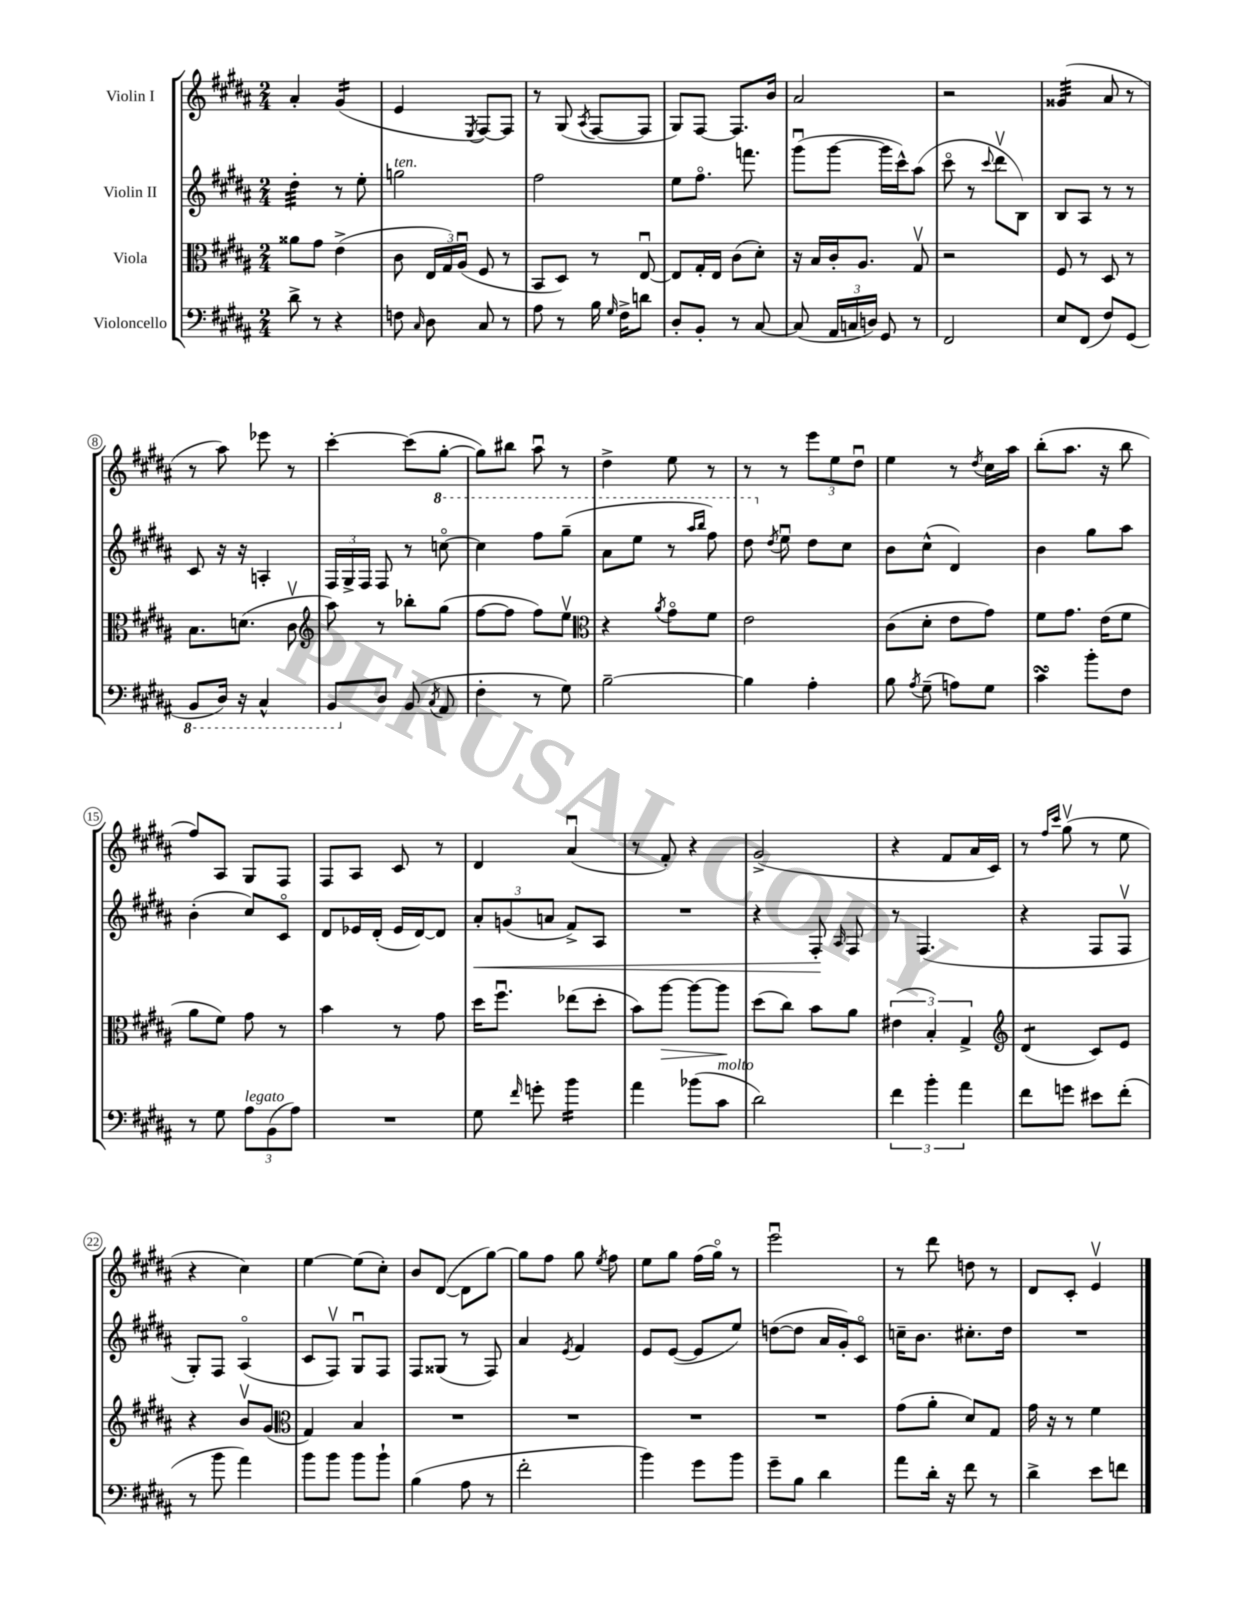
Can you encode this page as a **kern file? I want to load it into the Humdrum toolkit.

**kern	**kern	**kern	**kern
*staff4	*staff3	*staff2	*staff1
*clefF4	*clefC3	*clefG2	*clefG2
*k[f#c#g#d#a#]	*k[f#c#g#d#a#]	*k[f#c#g#d#a#]	*k[f#c#g#d#a#]
*M2/4	*M2/4	*M2/4	*M2/4
8d#^\	8a##\L	4dd#'\	4a#'/
8r	8g#\J	.	.
4r	(4e^\	8r	(4g#/
.	.	8ee'\	.
=	=	=	=
8F\	8c#\	2gg\	4e/
16qqC#/	.	.	.
8D#\	24E/LL	.	.
.	24G#/)	.	.
.	(24A#u/JJ	.	.
.	.	.	8qE/
8C#/	8F#/	.	[8F#/L)
8r	8r	.	8F#/]J
=	=	=	=
8A#\	8BB/L	2ff#\	8r
8r	8D#/J)	.	(8G#/
.	.	.	8qA#/
16B\	8r	.	[8F#/L
16qqG#/	.	.	.
16F#^\LK	.	.	.
8d\J	[8Eu/	.	8F#/]J
=	=	=	=
8D#'/L	8E/]L	8ee\L	8G#/L)
8BB'/J	16G#'/L	8.ff#o\J	[8F#/J
.	16E/JJ	.	.
8r	(8c#\L	.	8.F#/]L
.	.	8.fff\	.
[8C#/	8d#'\J)	.	.
.	.	.	16b/Jk
=	=	=	=
(8C#/]	16r	(8ggg#u\L	2a#/
.	16B/LL	.	.
24AA#/LL	16c#'/J	[8ggg#\J	.
24C/	.	.	.
.	8.A#/J	.	.
24D/JJ)	.	.	.
8GG#/	.	16ggg#\]LL	.
.	.	16ccc#^^\J)	.
8r	8G#v/	(8aa#\J	.
=	=	=	=
2FF#/	2r	8ccc#o\	2r
.	.	8r	.
.	.	8qqccc#/	.
.	.	8ddd#v\L	.
.	.	8B\J)	.
=	=	=	=
8E/L	8F#/	8B/L	(4g##/
(8FF#/J	8r	8A#/J	.
8F#/L)	8D#/	8r	8a#/
(8GG#/J	8r	8r	8r
=	=	=	=
8BBB/L	8.B\L	8c#/	8r
16DD#/Jk)	.	16r	8aa#\)
16r	(8.d\J	16r	.
4CC#^^/	.	4A'/	8eee-\
.	8c#v\	.	8r
=	=	=	=
*	*clefG2	*	*
8BBB/L	8aa#\)	24F#/LL	[4ccc#'\
.	.	24G#^/	.
.	.	24F#/JJ	.
8D#/J	8r	8F#/	.
(8BB/	8bb-'\L	8r	(8ccc#\]L
8qC#/	.	.	.
8AA#/	(8gg#\J	[8ccco\	[8gg#'\J
=	=	=	=
4F#'\	[8ff#\L	4ccc\]	8gg#\]L)
.	8ff#\]J	.	8bb#\J
8r	8ff#\L)	8fff#\L	8aa#u\
8G#\)	8eev\J	(8ggg#~\J	8r
=	=	=	=
*	*clefC3	*	*
[2B~\	4r	8aa#\L	4dd#^\
.	.	8eee\J	.
.	8qa#/	.	.
.	8g#o\L	8r	8ee\
.	.	16qqaaa#/LL	.
.	.	16qqbbb/JJ	.
.	8f#\J	8fff#\)	8r
=	=	=	=
4B\]	2e\	8ddd#\	8r
.	.	8qdd#/	.
.	.	8eeu\	8r
4A#'\	.	8dd#\L	12eee\L
.	.	.	12ee\
.	.	8cc#\J	.
.	.	.	12dd#u\J
=	=	=	=
8B\	(8c#\L	8b\L	4ee\
8qA#/	.	.	.
(8G#~\	8d#'\J	(8cc#^^\J	.
8A\L)	8e\L	4d#/)	8r
.	.	.	8qdd#/
8G#\J	8g#\J)	.	16cc#\LL
.	.	.	16aa#\JJ
=	=	=	=
4c#\	8f#\L	4b\	(8bb'\L
.	8.g#\J	.	8.aa#\J
8b'\L	.	8gg#\L	.
.	(16e\LK	.	16r
8F#\J	8f#\J	8aa#\J	8bb\
=	=	=	=
8r	8a#\L	(4b'\	8ff#/L)
8G#\	8f#\J)	.	8A#/J
12A#\L	8g#\	8cc#/L)	8G#/L
(12BB\	.	.	.
.	8r	8c#o/J	8F#/J
12A#\J)	.	.	.
=	=	=	=
2r	4b\	8d#/L	8F#/L
.	.	16e-/L	8A#/J
.	.	(16d#'/JJ	.
.	8r	16e-/LL	8c#/
.	.	[16d#/J)	.
.	8g#\	8d#/]J	8r
=	=	=	=
8G#\	16dd#\LK	12a#'/L	4d#/
.	8.ff#u\J	.	.
.	.	(12g/	.
16qqf#/	.	.	.
8g'\	.	.	.
.	.	12a/J	.
4b\	(8ee-\L	8f#^/L)	(4a#u/
.	8dd#'\J	8A#/J	.
=	=	=	=
4a#\	8b\L)	2r	8r
.	[8aa#\J	.	8f#'/)
(8b-\L	8aa#\_L	.	4r
8c#\J	8aa#\]J	.	.
=	=	=	=
2d#\)	(8dd#\L	4r	(2g#^/
.	8cc#\J)	.	.
.	8b\L	8F#'/	.
.	.	16qqA#/	.
.	8a#\J	8F#/	.
=	=	=	=
6f#\	(6e#\	8r	4r
.	.	(4.F#/	.
6b'\	6B'/)	.	.
.	.	.	8f#/L
6a#\	6G#^/	.	.
.	.	.	16a#/L
.	.	.	16c#/JJ)
=	=	=	=
*	*clefG2	*	*
8f#\L	(4d#/	4r	8r
.	.	.	16qqff#/LL
.	.	.	16qqccc#/JJ
8g\J	.	.	(8gg#v\
8e#\L	8c#/L)	8F#/L	8r
(8f#'\J	8e/J	8F#v/J	8ee\
=	=	=	=
8r	4r	8G#'/L)	4r
8b\	.	8F#/J	.
4a#\)	8bv/L	(4A#o/	4cc#\)
.	(8g#/J	.	.
=	=	=	=
*	*clefC3	*	*
8b\L	4G#/)	8c#/L	[4ee\
8b\J	.	8F#v/J)	.
8b\L	4B/	8G#u/L	(8ee\]L
8b`\J	.	8F#/J	8cc#'\J)
=	=	=	=
(4B\	2r	8F#/L	8b/L
.	.	(8G##/J	([8d#/J
8A#\	.	8r	8d#\]L
8r	.	8F#/)	[8gg#\J)
=	=	=	=
2f#'\	2r	4a#/	8gg#\]L
.	.	.	8ff#\J
.	.	8qe/	.
.	.	4f#/	8gg#\
.	.	.	8qee/
.	.	.	8ff#\
=	=	=	=
4b\)	2r	8e/L	8ee\L
.	.	([8e/J	8gg#\J
8g#\L	.	8e/]L	(16ff#\LL
.	.	.	16gg#o\JJ)
8b\J	.	8ee/J)	8r
=	=	=	=
8g#~\L	2r	([8dd\L	2eeeu\
8B\J	.	8dd\]J	.
4d#\	.	16a#/LL	.
.	.	16g#'/J)	.
.	.	8c#o/J	.
=	=	=	=
8a#\L	(8g#\L	16cc~\LK	8r
.	.	8.b\J	.
16d#'\Jk	8a#'\J	.	8ddd#\
16r	.	.	.
8f#\	8d#/L)	8.cc#'\L	8dd\
8r	8G#/J	.	8r
.	.	16dd#\Jk	.
=	=	=	=
4d#^\	16g#\	2r	8d#/L
.	16r	.	.
.	8r	.	8c#'/J
8e\L	4f#\	.	4ev/
8f\J	.	.	.
==	==	==	==
*-	*-	*-	*-
